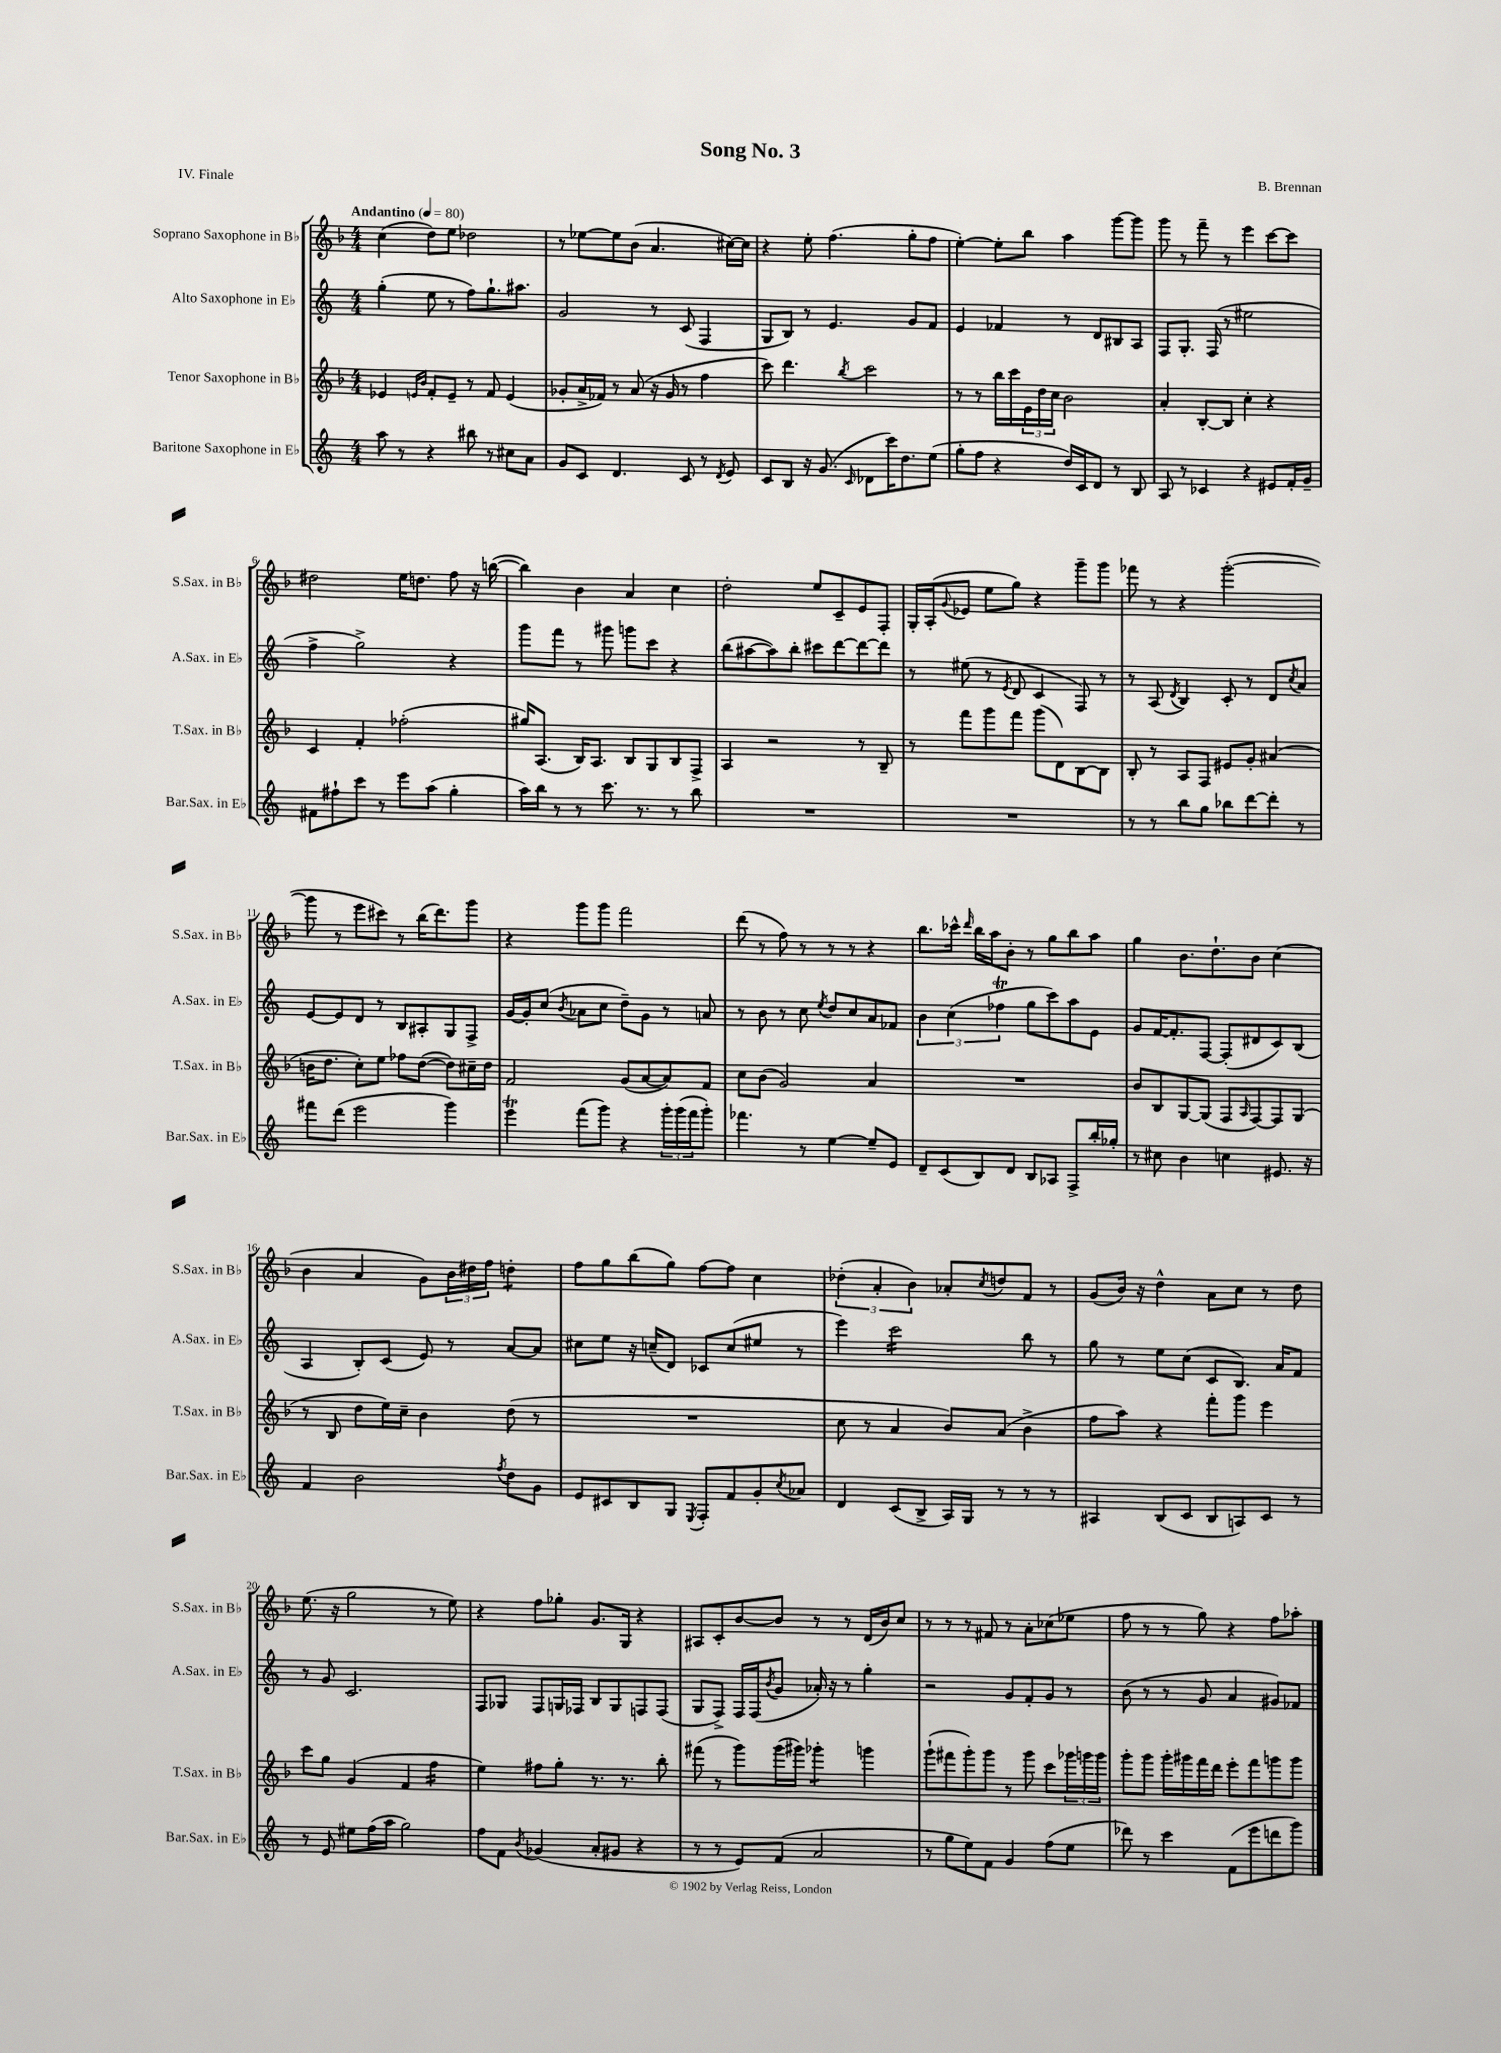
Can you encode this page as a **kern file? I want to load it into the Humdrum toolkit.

**kern	**kern	**kern	**kern
*staff4	*staff3	*staff2	*staff1
*clefG2	*clefG2	*clefG2	*clefG2
*k[]	*k[b-]	*k[]	*k[b-]
*M4/4	*M4/4	*M4/4	*M4/4
*MM80	*MM80	*MM80	*MM80
8aa	4e-	(4gg'	(4cc
8r	.	.	.
.	16qqe	.	.
.	16qqb-	.	.
4r	8f'	8ee	8dd)
.	8e~	8r	8ee
8bb#	8r	8ff)	2dd-
8r	8f	8.gg`	.
8cc#	(4e	.	.
.	.	8.aa#	.
8a	.	.	.
=	=	=	=
8g	8g-'	2g	8r
8c	16a^	.	[8ee-
.	16f-)	.	.
4.d	8r	.	8ee-]
.	(8a	.	(8b-
.	16r	8r	4.a
.	16g-	.	.
8c	8r	(8c	.
8r	4ff	4F	.
8qd	.	.	.
8e	.	.	[16cc#)
.	.	.	16cc#]
=	=	=	=
8c	8ccc)	8G	4r
8B	4.ddd	8B)	.
16r	.	8r	8ee'
(8.g	.	.	.
.	.	4.e	(4.ff
16qqc	8qbb-	.	.
8d-	2ccc	.	.
16ccc)	.	.	.
8.dd	.	.	.
.	.	8g	8gg'
(8ee	.	8f	8ff
=	=	=	=
8gg'	8r	4e	[4ee')
8ff	8r	.	.
4r	16bb-	4f-	8ee']
.	16ccc	.	.
.	24e	.	8bb-
.	24dd	.	.
.	24cc	.	.
16dd)	2b-	8r	4aa
16c	.	.	.
8d	.	8d	.
8r	.	8B#	[8ggg
8B	.	8A	8ggg]
=	=	=	=
8A	4a'	8F	8ggg
8r	.	8.G'	8r
4c-	[8B-'	.	8fff~
.	.	(16F	.
.	8B-]	8r	8r
4r	4cc'	2ee#	4eee
8e#	4r	.	[8ccc
16f'	.	.	8ccc]
16g~	.	.	.
=	=	=	=
8f#	4c	4ff^	2dd#
8ff#`	.	.	.
8ccc	4f'	2gg^)	.
8r	.	.	.
8eee	(2ff-'	.	16ee
.	.	.	8.dd
(8aa	.	.	.
4gg'	.	4r	8ff
.	.	.	16r
.	.	.	([16bb
=	=	=	=
16aa)	16gg#)	8ggg	4bb])
16bb	(8.A	.	.
8r	.	8fff	.
8r	16B-)	8r	4b-
.	8.A	.	.
8.ccc	.	8ggg#	.
.	8B-	8ggg	4a
8.r	.	.	.
.	8G	8ccc	.
8r	8B-	4r	4cc
8bb	8F^	.	.
=	=	=	=
1r	4A	(8bb	2dd'
.	.	[8aa#	.
.	2r	8aa#])	.
.	.	8bb'	.
.	.	8ccc#	8ee
.	.	[8ddd	8c~
.	8r	8ddd_	8e
.	8B-~	8ddd]	8F'
=	=	=	=
1r	8r	8r	16G'
.	.	.	(16A'
.	.	.	8qqg
.	8fff	(8ee#	8e-
.	8ggg	8r	8ee
.	.	8qe	.
.	8fff	8d	8gg)
.	(8ggg	4c	4r
.	8d)	.	.
.	[8B-	8F)	8ggg~
.	8B-]	8r	8ggg
=	=	=	=
8r	8B-'	8r	8fff-
8r	8r	(8A	8r
.	.	8qd	.
8bb	8A	4B)	4r
8gg	8F	.	.
8bb-	8e#	8c'	([2ggg'
[8ddd	8g'	8r	.
8ddd']	(4a#	8d	.
.	.	8qcc	.
8r	.	8a	.
=	=	=	=
8fff#	16b	[8e	8ggg]
.	8.dd	.	.
(8ddd	.	8e]	8r
2eee	8cc')	8d	8eee
.	8ee	8r	8ccc#)
.	8ff-	8B	8r
.	([8dd	8A#'	(16bb-
.	.	.	8.ddd)
4ggg)	8dd])	8G	.
.	16cc#~	8F^	8ggg
.	16dd	.	.
=	=	=	=
4eee	2f	[16g	4r
.	.	16g']	.
.	.	(8cc	.
.	.	8qb	.
(8fff	.	8a-	8ggg
8ggg)	.	8cc	8ggg
4r	(8g	8dd~)	2fff
.	[8a	8g	.
24ggg'	8a])	8r	.
(24ggg	.	.	.
24fff	.	.	.
8ggg')	8f	8a	.
=	=	=	=
4.fff-	8cc	8r	(8ddd
.	(8b-	8b	8r
.	2g)	8r	8ff)
8r	.	8cc	8r
.	.	8qee	.
[4ee	.	8dd	8r
.	.	8cc	8r
8ee~]	4a	8a	4r
8e	.	8f-	.
=	=	=	=
8d~	1r	6b	8.bb-
(8c	.	.	.
.	.	(6cc	.
.	.	.	16ccc-^^
.	.	.	16qqddd
8B)	.	.	16bb-
.	.	.	16aa
.	.	6ff-	.
8d	.	.	8b-'
8B	.	8gg	8r
8A-	.	8ccc)	8gg
8F^	.	8aa	8bb-
16bb'	.	8e	8aa
16gg-'	.	.	.
=	=	=	=
8r	8b-	8g	4gg
8cc#	8B-	[16f	.
.	.	8.f']	.
4b	[8G	.	8.b-
.	(8G]	[8F	.
.	.	.	8.dd`
4cc	8F	(8F']	.
.	16qqA	.	.
.	[8F)	8d#	8b-
8.e#	8F]	8c)	(4cc
.	(8G	(8B	.
16r	.	.	.
=	=	=	=
4f	8r	4A	4b-
.	8B-	.	.
2b	8dd	8B')	4a
.	16ee)	(8c	.
.	16cc~	.	.
.	4b-	8e)	8g)
.	.	8r	24b-
.	.	.	24dd#
.	.	.	24ff
8qff	.	.	.
8dd	(8dd	[8a	4dd'
8g	8r	8a]	.
=	=	=	=
8e	1r	8cc#	8ff
8c#	.	8ee	8gg
8B	.	16r	(8bb-
.	.	(16cc~	.
8G	.	8d)	8gg)
8qE	.	.	.
8F'	.	8c-	[8ff
8f	.	(8cc	8ff]
8g'	.	8ee#	4cc
8qcc	.	.	.
8a-	.	8r	.
=	=	=	=
4d	8cc	4eee)	(6dd-'
.	8r	.	.
.	.	.	6a'
(8c	4a	2ccc	.
.	.	.	6b-)
8B^	.	.	.
16A)	8b-)	.	8a-'
16G	.	.	.
.	.	.	8qcc
8r	(8a	.	8dd
8r	4b-^	8bb	8f
8r	.	8r	8r
=	=	=	=
4A#	8ff	8gg	(8g
.	8aa)	8r	16b-)
.	.	.	16r
(8B	4r	8ee	4dd^^
8c	.	(8cc	.
8B	8fff'	8c	8a
8A)	8ggg	8.B)	8cc
8c	4eee	.	8r
.	.	16a	.
8r	.	8f	8dd
=	=	=	=
8r	8ccc	8r	(8.ee
8e	8gg	8g	.
.	.	.	16r
8ee#	(4g	2.c	2gg
(16ff	.	.	.
16aa	.	.	.
2gg)	4f	.	.
.	4ff	.	8r
.	.	.	8ee)
=	=	=	=
8ff	4ee)	8F	4r
8f	.	8G-	.
8qb	.	.	.
(4g-	8ff#	8F	8ff
.	8gg'	16G	8gg-'
.	.	16F-	.
8a'	8.r	8B	8.g
8g#	.	8G	.
.	8.r	.	16G
4r	.	8F	4r
.	8bb-'	(8F	.
=	=	=	=
8r	(8fff#	8G	8A#
8r	8r	8F^)	8c'
8e)	8ggg)	16F	[8b-
.	.	(16F	.
.	.	8qb	.
(8f	(16ggg	8g	8b-]
.	16ggg#)	.	.
2a	4ggg-'	16a-')	8r
.	.	16r	.
.	.	8r	8r
.	4ggg	4gg'	(16d
.	.	.	16b-)
.	.	.	8cc
=	=	=	=
8r	(8ggg`	2r	8r
8gg	8fff#	.	8r
8ee)	8ggg')	.	8r
8f	8ggg	.	8f#
4g	8r	8g	8r
.	8ggg	8f'	8a'
(8ff	8ccc	8g	(8cc-
8ee	24ggg-	8r	8ee-
.	24ggg	.	.
.	24ggg	.	.
=	=	=	=
8ddd-)	8ggg'	(8b	8ff
8r	8ggg	8r	8r
4ccc	16ggg'	8r	8r
.	16ggg#	.	.
.	16fff	8g	8gg)
.	16ddd	.	.
(8f	8eee'	4a	4r
8eee	8fff	.	.
8ddd	8ggg	8g#)	8ff
8ggg)	8ggg	8f-	8aa-'
==	==	==	==
*-	*-	*-	*-
